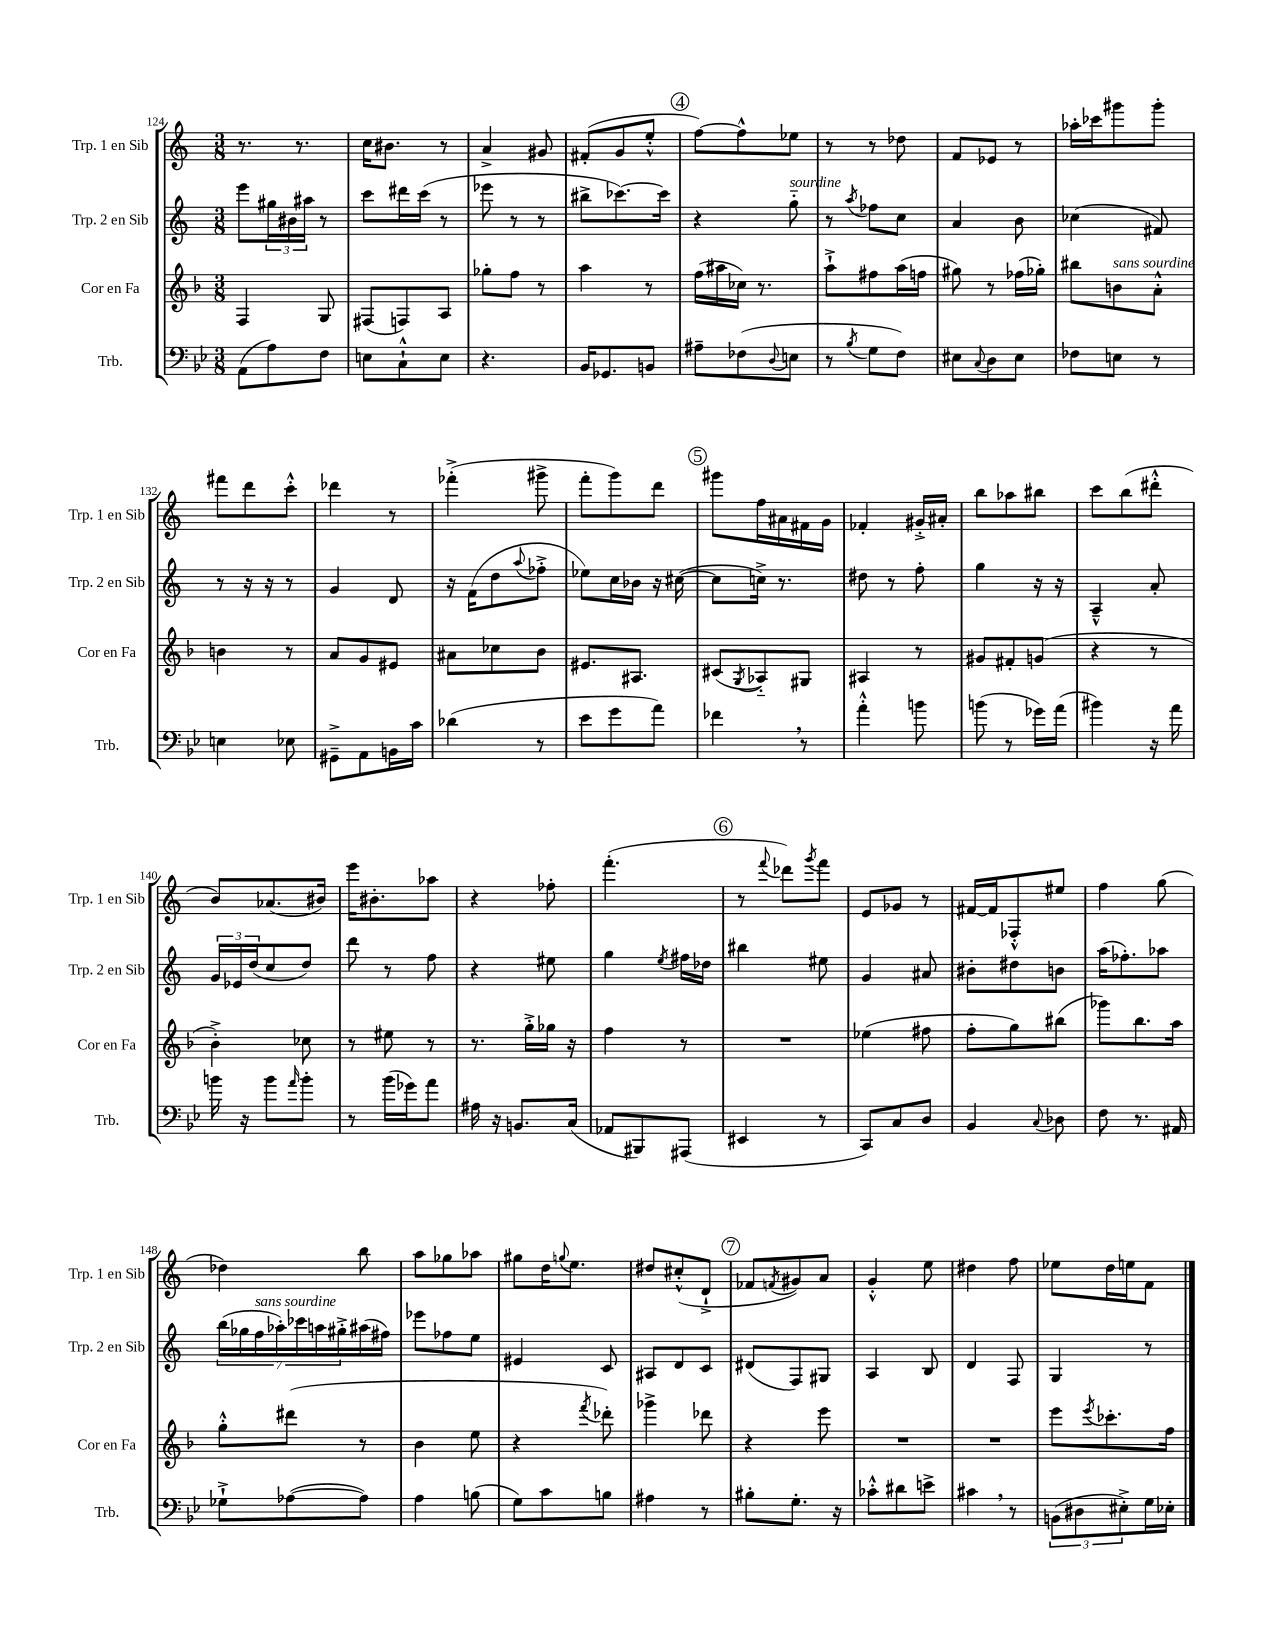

**kern	**kern	**kern	**kern
*staff4	*staff3	*staff2	*staff1
*clefF4	*clefG2	*clefG2	*clefG2
*k[b-e-]	*k[b-]	*k[]	*k[]
*M3/8	*M3/8	*M3/8	*M3/8
(8AA	4F	8eee	8.r
8A)	.	24gg#	.
.	.	24b#	.
.	.	.	8.r
.	.	24aa#	.
8F	8G	8r	.
=	=	=	=
8E	(8F#	8ccc	16cc
.	.	.	8.b#
8C`^^	8F)	16ddd#	.
.	.	(16ccc	.
8E	8A	8r	8r
=	=	=	=
4.r	8gg-'	8eee-	4a^
.	8ff	8r	.
.	8r	8r	8g#
=	=	=	=
16BB-	4aa	8bb#^	(8f#'
8.GG-	.	.	.
.	.	[8.ccc-)	8g
8BB	8r	.	8ee'^^
.	.	16ccc-]	.
=	=	=	=
8A#~	(16ff	4r	[8ff)
.	16aa#	.	.
(8F-	16cc-)	.	8ff^^]
.	8.r	.	.
8qqD	.	.	.
8E	.	8gg'~	8ee-
=	=	=	=
8r	8aa`^	8r	8r
8qB-	.	8qaa	.
8G	8ff#	8ff-	8r
8F)	(16aa	8cc	8dd-
.	16ff	.	.
=	=	=	=
8E#	8gg#)	4a	8f
8qqC	.	.	.
8D	8r	.	8e-
8E#	(16ff-	8b	8r
.	16gg-')	.	.
=	=	=	=
8F-	8bb#	(4cc-	16aa-'
.	.	.	16ccc-
8E	8b	.	8ggg#
8r	8a'^^	8f#)	8ggg#'
=	=	=	=
4E	4b	8r	8fff#
.	.	16r	8ddd
.	.	16r	.
8E-	8r	8r	8ccc'^^
=	=	=	=
8GG#~^	8a	4g	4ddd-
8AA	8g	.	.
16BB	8e#	8d	8r
16c	.	.	.
=	=	=	=
(4d-	8a#	16r	(4fff-'^
.	.	(16f	.
.	8cc-	8dd	.
.	.	8qqaa	.
8r	8b-	8ff-'^	8ggg#^
=	=	=	=
8e-	8.e#	8ee-)	8fff'
8g	.	16cc	8ggg)
.	8.A#	16b-	.
8a)	.	16r	8ddd
.	.	([16cc#	.
=	=	=	=
4f-	(8c#	8cc#]	8ggg#
.	8qG	.	.
.	8A-'~)	16cc^)	16ff
.	.	8.r	16a#
8r	8G#	.	16f#
.	.	.	16g
=	=	=	=
4a'^^	4A#	8dd#	4f-'
.	.	8r	.
8b	8r	8ff'	16g#'^
.	.	.	16a#'
=	=	=	=
(8b	8g#	4gg	8bb
8r	8f#'	.	8aa-
16g-)	(8g	16r	8bb#
(16a	.	16r	.
=	=	=	=
4b#)	4r	4A~^^	8ccc
.	.	.	(8bb
16r	8r	8a'	8ddd#'^^
16a	.	.	.
=	=	=	=
16b	4b-'^)	24g	8b)
.	.	24e-	.
16r	.	.	.
.	.	(24dd	.
8b	.	8cc	(8.a-
16qqa	.	.	.
8b'	8cc-	8dd)	.
.	.	.	16b#)
=	=	=	=
8r	8r	8ddd	16eee
.	.	.	8.b#'
(16b-	8ee#	8r	.
16g-)	.	.	.
8a	8r	8ff	8aa-
=	=	=	=
16A#	8.r	4r	4r
16r	.	.	.
8.BB	.	.	.
.	16gg'^	.	.
.	16gg-	8ee#	8ff-'
(16C	16r	.	.
=	=	=	=
8AA-	4ff	4gg	(4.fff'
8BBB#)	.	.	.
.	.	8qee	.
(8AAA#	8r	16ff#	.
.	.	16dd-	.
=	=	=	=
4EE#	4.r	4bb#	8r
.	.	.	8qqfff
.	.	.	8ddd-)
.	.	.	8qggg
8r	.	8ee#	8fff
=	=	=	=
8CC)	(4ee-	4g	8e
8C	.	.	8g-
8D	8ff#	8a#	8r
=	=	=	=
4BB-	8ff'	8b#'	[16f#
.	.	.	16f#]
.	8gg)	8dd#	8F-'^^
8qqC	.	.	.
8D-	(8bb#	8b	8ee#
=	=	=	=
8F	8ggg-)	(16aa	4ff
.	.	8.ff-')	.
8.r	8.bb-	.	.
.	.	8aa-	(8gg
16AA#	16aa	.	.
=	=	=	=
8G-`^	8gg'^^	(28bb	4dd-)
.	.	28gg-	.
.	.	28ff	.
.	.	28aa-')	.
([8A-	(8ddd#	.	.
.	.	28ccc-	.
.	.	28aa	.
.	.	28gg#'^	.
8A-])	8r	(16aa#	8bb
.	.	16ff#)	.
=	=	=	=
4A	4b-	8eee-	8aa
.	.	8ff-	8gg-
(8B	8ee	8ee	8aa-
=	=	=	=
8G)	4r	4e#	8gg#
8c	.	.	16dd
.	.	.	8qqgg
.	.	.	8.ee
.	8qfff	.	.
8B	8ddd-')	8c	.
=	=	=	=
4A#	4ggg-^	8A#	8dd#
.	.	8d	(8cc#'^^
8r	8ddd-	8c	8d`^
=	=	=	=
8B#'	4r	(8d#	8f-
.	.	.	8qf
8.G'	.	8F)	8g#)
.	8eee	8G#	8a
16r	.	.	.
=	=	=	=
8c-'^^	4.r	4A	4g'^^
8d#	.	.	.
8e^	.	8B	8ee
=	=	=	=
4c#	4.r	4d	4dd#
8r	.	8F	8ff
=	=	=	=
(12BB	8eee	4G	8ee-
12D#	.	.	.
.	8qeee	.	.
.	8.ccc-'	.	16dd
12E#'^)	.	.	.
.	.	.	16ee
16G	.	8r	8f
16E-'	16ff	.	.
==	==	==	==
*-	*-	*-	*-
